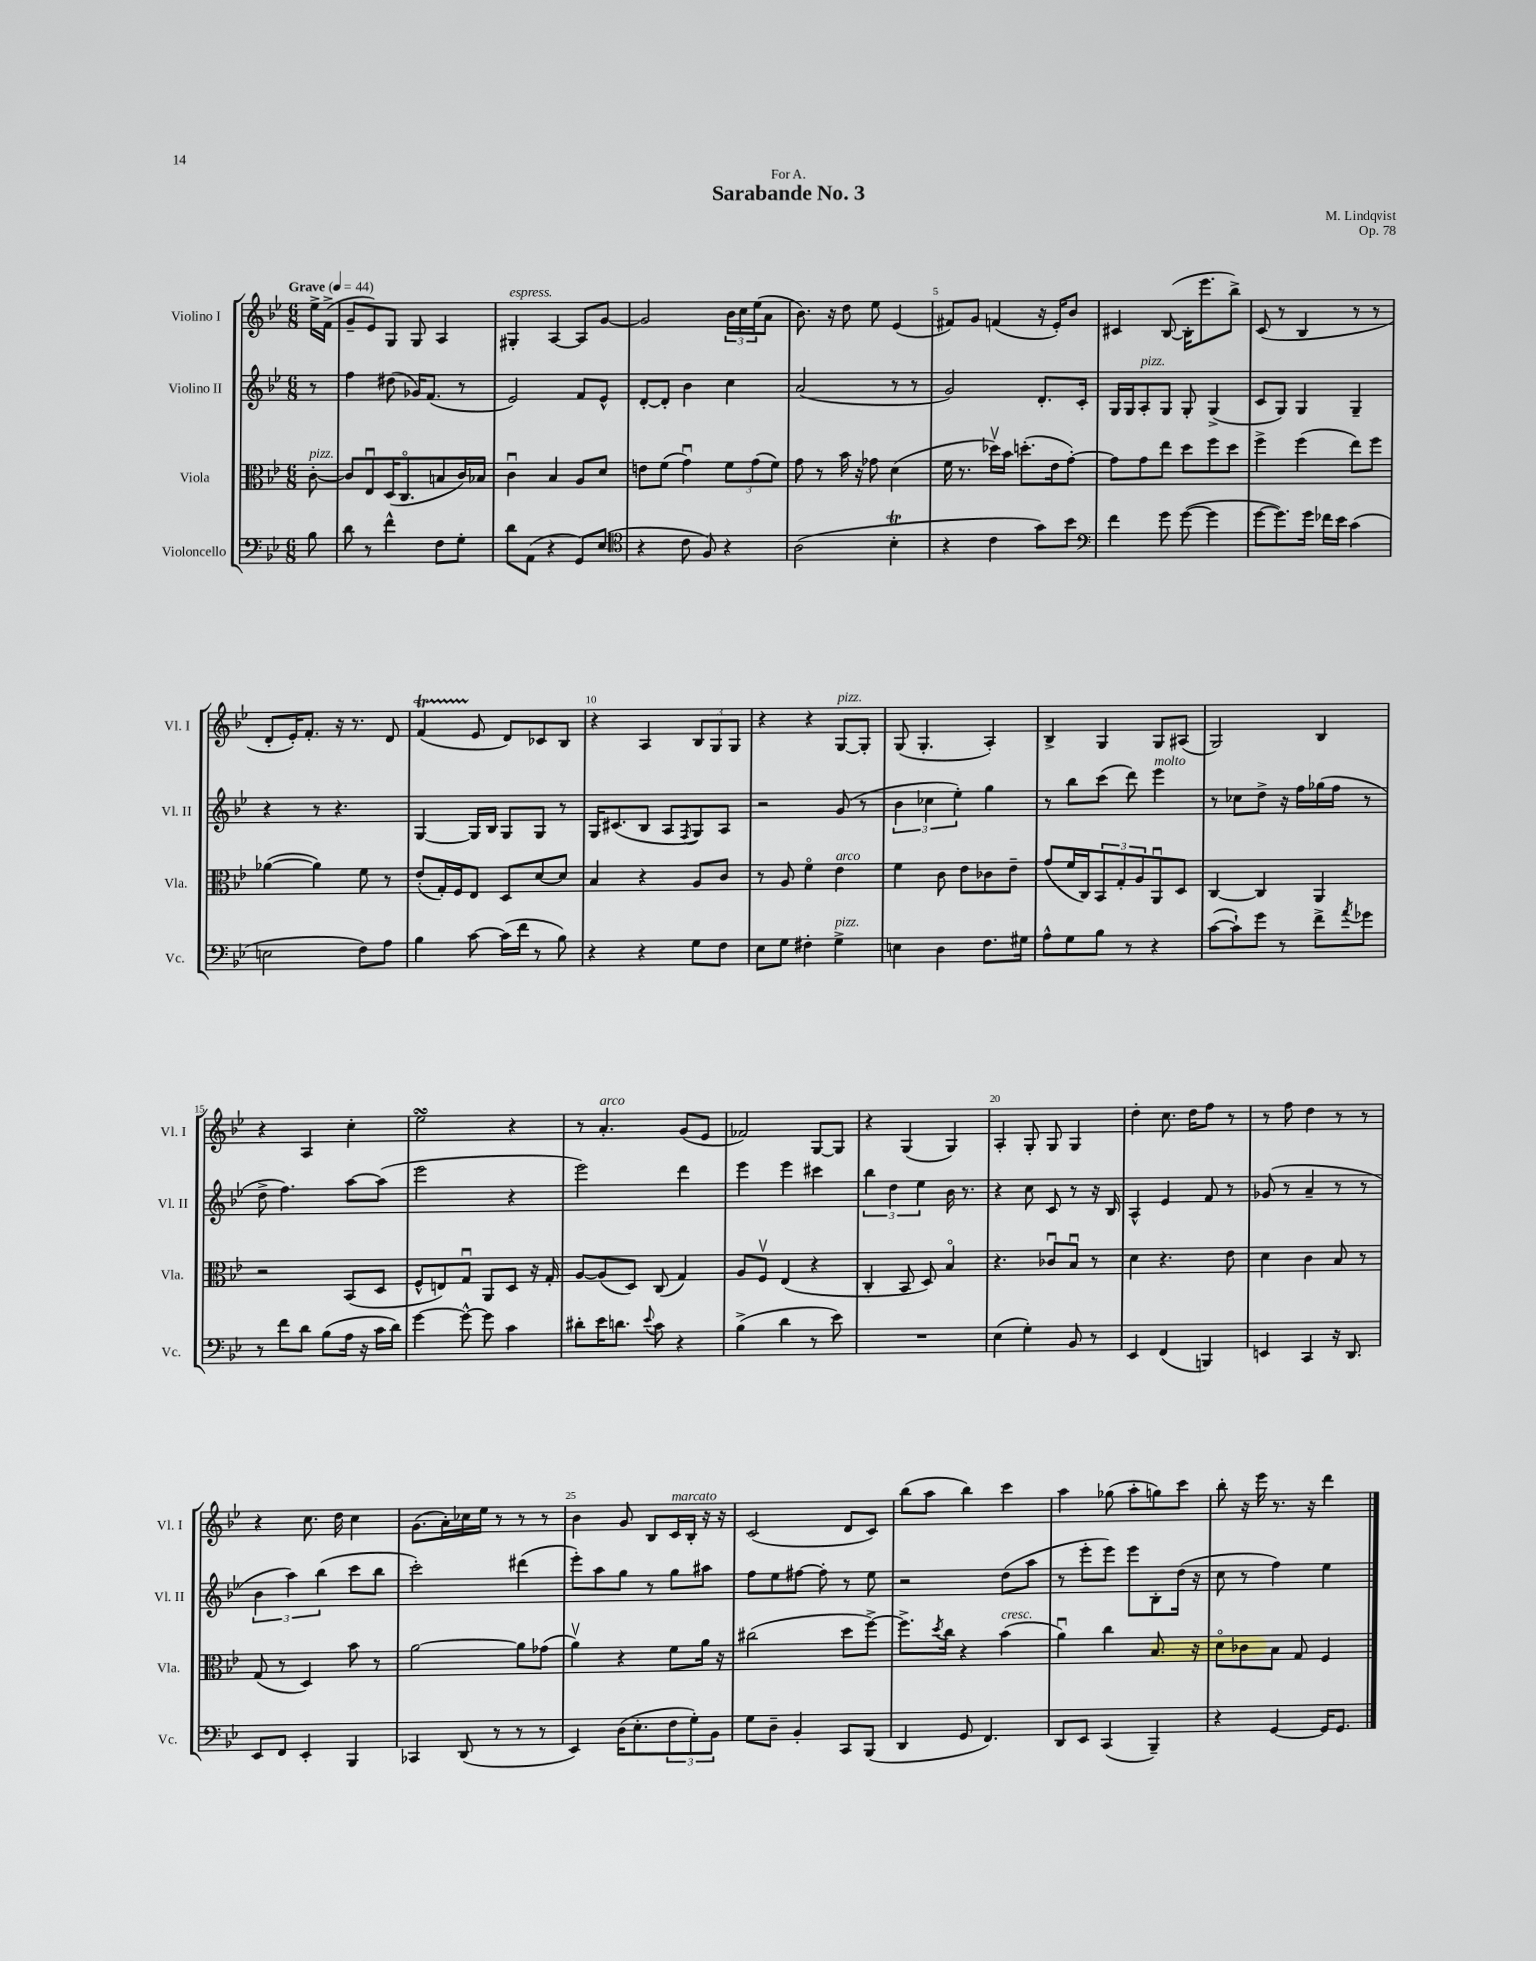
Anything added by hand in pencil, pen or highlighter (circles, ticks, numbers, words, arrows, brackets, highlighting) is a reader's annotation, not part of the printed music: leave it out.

**kern	**kern	**kern	**kern
*staff4	*staff3	*staff2	*staff1
*clefF4	*clefC3	*clefG2	*clefG2
*k[b-e-]	*k[b-e-]	*k[b-e-]	*k[b-e-]
*M6/8	*M6/8	*M6/8	*M6/8
*MM44	*MM44	*MM44	*MM44
8B-	[8c'	8r	16ee-^
.	.	.	(16f^
=	=	=	=
8d	8c]	4ff	8g~
8r	8E-u	.	8e-)
4f^^	(16D	(8dd#	8G
.	8.Co	.	.
.	.	16g-)	8G
.	.	(8.f	.
8F	8B	.	4A
8G'	16c)	8r	.
.	16B-	.	.
=	=	=	=
8d	4cu	2e-)	4G#'
(8AA	.	.	.
4r	4B-	.	[4A
8GG)	8A	8f	8A]
(8E-	8d	8e-^^	[8g
=	=	=	=
*clefC4	*	*	*
4r	8e	[8d'	2g]
.	(8f	8d']	.
8c	4gu)	4b-	.
8F)	.	.	.
4r	12f	4cc	24b-
.	.	.	24cc
.	(12g	.	(24ee-
.	.	.	8a
.	12f)	.	.
=	=	=	=
(2A	8g	(2a	8.b-)
.	8r	.	.
.	.	.	16r
.	16b-	.	8dd
.	16r	.	.
.	8g-	.	8ee-
4B-'	(4d	8r	(4e-
.	.	8r	.
=	=	=	=
4r	16f	2g)	8f#)
.	8.r	.	.
.	.	.	8g
4c	16dd-v)	.	(4f
.	16b-	.	.
.	(8.dd'	.	.
8g)	.	8.d'	16r
.	16e-	.	16e-')
8b-	[8g')	.	8b-
.	.	16c'	.
=	=	=	=
*clefF4	*	*	*
4f	8g]	16G	4c#
.	.	16G	.
.	8g	8A'	.
8g	8ee-	8G	([8B-
([8g	8dd	8G'	16B-']
.	.	.	8.eee-
4g]	8ff	(4G^	.
.	8dd	.	8bb-^)
=	=	=	=
[8g	4ff^	8c	(8c
8.g])	.	8G)	8r
.	(4ff	4G	4B-
16g	.	.	.
16f-	.	.	.
16e-	.	.	.
(4c	8ee-)	4G~	8r
.	8ff	.	8r
=	=	=	=
2E	([4a-	4r	8d'
.	.	.	16e-')
.	.	.	8.f'
.	4a-])	8r	.
.	.	4.r	16r
.	.	.	8.r
8F)	8f	.	.
8A	8r	.	8d
=	=	=	=
4B-	(8e-'	[4G	(4f
.	16G')	.	.
.	16F	.	.
[8c	8E-	16G]	8e-
.	.	16B-	.
(16c]	8D	8G	8d)
16f	.	.	.
8r	[8d	8G	8c-
8B-)	8d]	8r	8B-
=	=	=	=
4r	4B-	16G	4r
.	.	(8.c#	.
4r	4r	8B-	4A
.	.	8A	.
.	.	8qF	.
8G	8A	8G)	12B-
.	.	.	12G
8F	8c	8A	.
.	.	.	12G
=	=	=	=
8E-	8r	2r	4r
8G	8A	.	.
4F#'	4fo	.	4r
4G^	4e-	(8g	[8G
.	.	8r	8G']
=	=	=	=
4E	4f	6b-	(8G
.	.	.	4.G'
.	.	6cc-	.
4D	8c	.	.
.	.	6ee-')	.
.	8e-	.	.
8.F	8c-	4gg	4A')
.	8e-~	.	.
16G#	.	.	.
=	=	=	=
8A^^	(8g	8r	4B-^
8G	16f	8bb-	.
.	16C)	.	.
8B-	12BB-	(8ccc	4G
.	12G'	.	.
8r	.	8ddd)	.
.	12A	.	.
4r	8AAu	4eee-	8G
.	8D	.	(8A#
=	=	=	=
([8c	[4C	8r	2G)
8c`])	.	8cc-	.
8g	4C]	8dd^	.
8r	.	16r	.
.	.	16ff	.
8f^	4AA	(16gg-	4B-
.	.	16ff	.
8qa	.	.	.
8g-	.	8r	.
=	=	=	=
8r	2r	8dd^	4r
8f	.	4.ff)	.
8d	.	.	4A
(8B-	.	.	.
16A	(8BB-	[8aa	4cc'
16r	.	.	.
16c	8D	(8aa]	.
16d)	.	.	.
=	=	=	=
[4g	8F^^	2eee-	2ee-
.	8E)	.	.
8g^^_	8Gu	.	.
8g]	8AA	.	.
4c	8D	4r	4r
.	16r	.	.
.	16G'	.	.
=	=	=	=
8d#'	[8A	2eee-)	8r
16e-	(8A]	.	4.a'
8.d	.	.	.
.	8D)	.	.
8qqe-	.	.	.
8c	(8C	.	.
4r	4G)	4ddd	(8g
.	.	.	8e-
=	=	=	=
(4B-^	8A	4eee-	2f-)
.	8Fv	.	.
4d	(4E-	4eee-	.
8r	4r	4ccc#	[8G
8e-)	.	.	8G]
=	=	=	=
2.r	4C'	6bb-	4r
.	.	6dd	.
.	8BB-	.	(4G
.	.	6ee-	.
.	8D)	.	.
.	4B-o	16b-	4G)
.	.	8.r	.
=	=	=	=
(4E-	4.r	4r	4A'
4G')	.	8cc	8G'
.	8c-u	8c	8G
8BB-	8B-u	8r	4G
8r	8r	16r	.
.	.	16B-	.
=	=	=	=
4EE-	4d	4A^^	4dd'
(4FF	4.r	4e-	8.cc
.	.	.	16dd
4BBB)	.	8f	8ff
.	8e-	8r	8r
=	=	=	=
4EE	4d	(8g-	8r
.	.	8r	8ff
4CC	4c	4a~	4dd
16r	8B-	8r	8r
8.DD	.	.	.
.	8r	8r	8r
=	=	=	=
8EE-	(8G	6b-	4r
8FF	8r	.	.
.	.	6aa)	.
4EE-'	4D)	.	8.cc
.	.	(6bb-	.
.	.	.	16dd
4BBB-	8b-	8ccc	4cc
.	8r	8bb-	.
=	=	=	=
4CC-	[2a	2ccc')	(8.g
.	.	.	16a')
(8DD	.	.	16cc-
.	.	.	16ee-
8r	.	.	8r
8r	8a]	(4ddd#	8r
8r	(8g-	.	8r
=	=	=	=
4EE-)	4av)	8eee-')	4b-
.	.	8aa	.
(16D	4r	8gg	8g
8.E-'	.	.	.
.	.	8r	8B-
12F	8f	8gg	16c
.	.	.	16B-'
12G')	.	.	.
.	16a	8aa#	16r
12BB-	.	.	.
.	16r	.	16r
=	=	=	=
8G	(2cc#	8ff	(2c
8D~	.	8ee-	.
4BB-'	.	[8ff#	.
.	.	8ff#']	.
8CC	8dd	8r	8d
(8BBB-	[8ff^)	8ee-	8c)
=	=	=	=
4DD	8.ff^]	2r	(8bb-
.	.	.	8aa
.	8qdd	.	.
.	16cc	.	.
8GG	4r	.	4bb-)
4.FF)	.	.	.
.	(4b-	(8dd	4ccc
.	.	8aa	.
=	=	=	=
8DD	4au)	8r	4aa
8EE-	.	8eee-'	.
(4CC	4cc	8eee-)	(8gg-
.	.	8eee-	8aa'
4BBB-~)	8.B-	8B-'	8gg)
.	.	(16dd	8ccc
.	16r	16r	.
=	=	=	=
4r	8do	8cc	8bb-'
.	8c-	8r	16r
.	.	.	16eee-
[4GG	8B-	4ff)	8.r
.	8G	.	.
.	.	.	16r
16GG]	4F	4ee-	4ddd
8.GG	.	.	.
==	==	==	==
*-	*-	*-	*-
